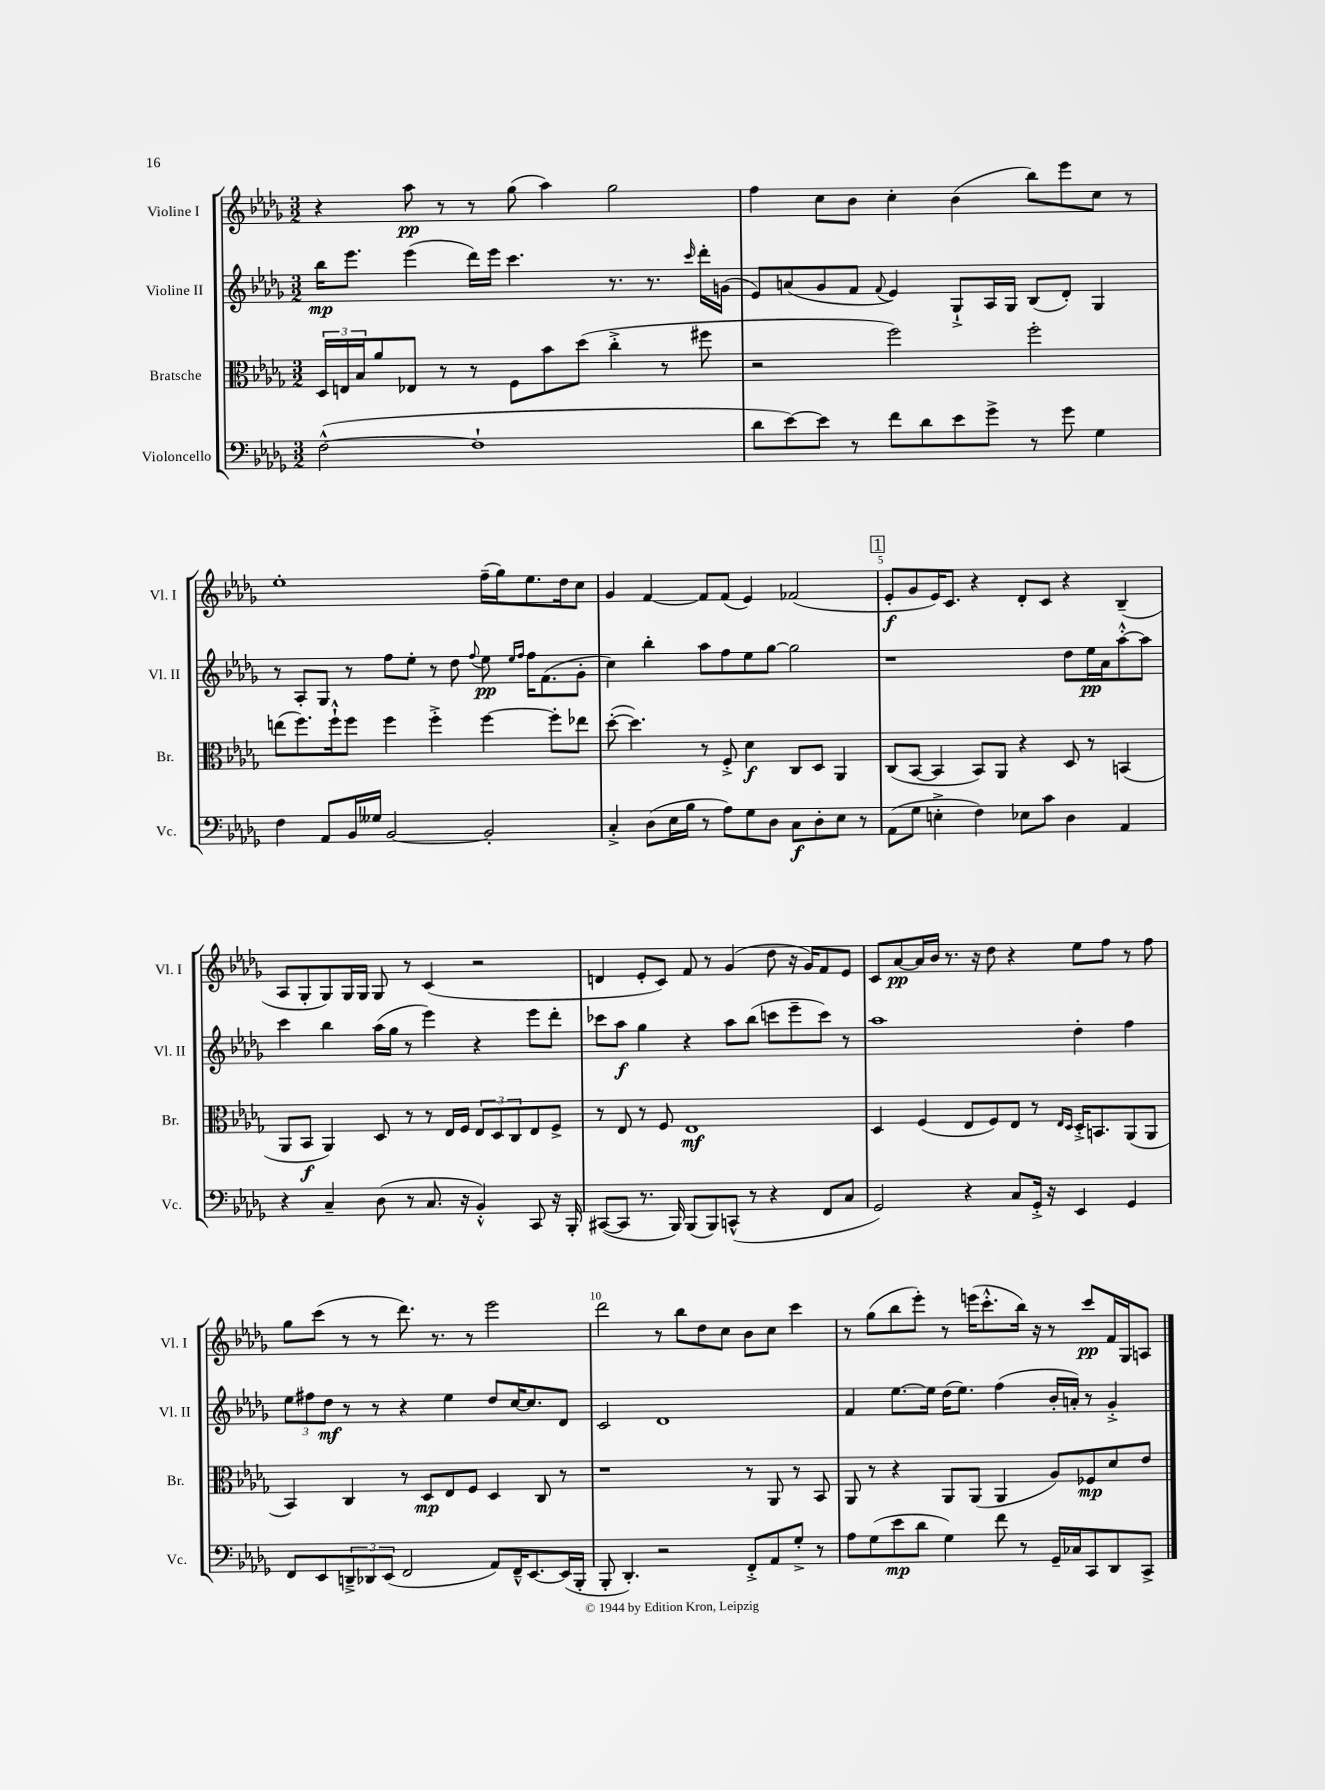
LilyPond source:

<<
\new StaffGroup <<
\new Staff = "s0" \with { instrumentName = "Violine I" shortInstrumentName = "Vl. I" } {
    \clef treble \key des \major \numericTimeSignature \time 3/2
    r4 aes''8\pp r8 r8 ges''8( aes''4) ges''2 |
    f''4 c''8 bes'8 c''4-. bes'4( bes''8) ees'''8 c''8 r8 |
    ees''1-. f''16--( ges''16) ees''8. des''16 c''8 |
    ges'4 f'4~ f'8 f'8( ees'4) fes'2( |
    \mark \markup { \box "1" } ees'8-.\f ges'8 ees'16) c'8. r4 des'8-. c'8 r4 bes4--( |
    aes8 ges8-. ges8) ges16 ges16 ges8 r8 c'4( r2 |
    d'4 ees'8-. c'8) f'8 r8 ges'4( des''8 r16 ges'16) f'8 ees'8 |
    c'8 aes'8~\pp aes'16 bes'16 r8. r16 des''8 r4 ees''8 f''8 r8 f''8 |
    ges''8 c'''8( r8 r8 des'''8.) r8. r8 ees'''2 |
    des'''2 r8 bes''8 des''8 c''8 bes'8 c''8 c'''4 |
    r8 ges''8( bes''8 ees'''8-.) r8 e'''16( c'''8.-.-^ bes''16) r16 r8 c'''8\pp f'16 ges16 a8 \bar "|." |
}
\new Staff = "s1" \with { instrumentName = "Violine II" shortInstrumentName = "Vl. II" } {
    \clef treble \key des \major \numericTimeSignature \time 3/2
    bes''16\mp ees'''8. ees'''4( des'''16) ees'''16 c'''4. r8. r8. \grace { c'''16 } des'''16-. g'16( |
    ees'8) a'8( ges'8 f'8 \appoggiatura { f'8 } ees'4) ges8-!-> aes16 ges16 bes8( des'8-.) ges4 |
    r8 aes8-. ges8 r8 f''8 ees''8-. r8 des''8 \appoggiatura { f''8 } ees''8\pp \grace { ees''16 f''16 } f''16 f'8.( ges'8-. |
    c''4) bes''4-. aes''8 f''8 ees''8 ges''8~ ges''2 |
    \mark \markup { \box "1" } r1 des''8 ees''16\pp aes'16 aes''8~-.-^ aes''8 |
    c'''4 bes''4 aes''16( ges''16 r8 ees'''4) r4 ees'''8 des'''8-. |
    ces'''8 aes''8\f ges''4 r4 aes''8 bes''8( c'''8 ees'''8-- c'''8) r8 |
    aes''1 des''4-. f''4 |
    \tuplet 3/2 { ees''8 fis''8 des''8\mf } r8 r8 r4 ees''4 des''8 c''16~ c''8. des'8 |
    c'2 des'1 |
    f'4 ees''8.~ ees''16 des''16( ees''8.) f''4( bes'16-. a'16-.) r8 ges'4-.-> \bar "|." |
}
\new Staff = "s2" \with { instrumentName = "Bratsche" shortInstrumentName = "Br." } {
    \clef alto \key des \major \numericTimeSignature \time 3/2
    \tuplet 3/2 { des16 e16 bes16 } aes'8 ees8 r8 r8 f8 bes'8 des''8( c''4-.-> r8 fis''8 |
    r2 f''2) f''2-. |
    e''8( f''8.) f''16-!-^ f''8 f''4 f''4-.-> f''4~ f''8-. ees''8 |
    des''8~-.( des''4.) r8 f8-.-> des'4\f c8 des8 aes,4 |
    \mark \markup { \box "1" } c8( bes,8~ bes,4 bes,8) aes,8 r4 des8 r8 b,4( |
    aes,8 bes,8\f aes,4) des8 r8 r8 ees16 f16 \tuplet 3/2 { ees8 des8 c8 } ees8 f8-> |
    r8 ees8 r8 f8 ees1\mf |
    des4 f4( ees8 f8) ees8 r8 \grace { ees16 des16 } des16-.-> b,8. aes,8( aes,8 |
    bes,4) c4 r8 des8\mp ees8 f8 des4 c8 r8 |
    r1 r8 aes,8 r8 bes,8 |
    aes,8 r8 r4 aes,8 aes,8( aes,4 aes8) fes8\mp des'8 ees'8 \bar "|." |
}
\new Staff = "s3" \with { instrumentName = "Violoncello" shortInstrumentName = "Vc." } {
    \clef bass \key des \major \numericTimeSignature \time 3/2
    f2~-^( f1-! |
    des'8 ees'8~) ees'8 r8 f'8 des'8 ees'8 ges'8-> r8 ges'8 ges4 |
    f4 aes,8 bes,16 geses16 bes,2~ bes,2-. |
    c4-.-> des8( ees16 bes16 r8 aes8) ges8 des8 c8\f des8-. ees8 r8 |
    \mark \markup { \box "1" } aes,8( ges8 e4-.-> f4) ees8 c'8 des4 aes,4 |
    r4 c4-- des8( r8 c8. r16 bes,4-.-^) c,8 r16 bes,,16-. |
    cis,8~( cis,8 r8. bes,,16) bes,,8( bes,,8) c,8-^( r8 r4 f,8 c8 |
    ges,2) r4 c8 ges,16-.-> r16 ees,4 ges,4 |
    f,8 ees,8 \tuplet 3/2 { d,8---> des,8 ees,8( } f,2 aes,8) f,16---^ ees,8.~ ees,16( bes,,16-. |
    bes,,8-. des,4.-.) r2 f,8-.-> aes,8 ges8-.-> r8 |
    aes8 ges8( ees'8\mp des'8 ges4) f'8 r8 ges,16-- ces16 c,8 des,8 c,8-> \bar "|." |
}
>>
>>
\layout { \context { \Score \override BarNumber.break-visibility = ##(#f #t #t) barNumberVisibility = #(every-nth-bar-number-visible 5) } }
